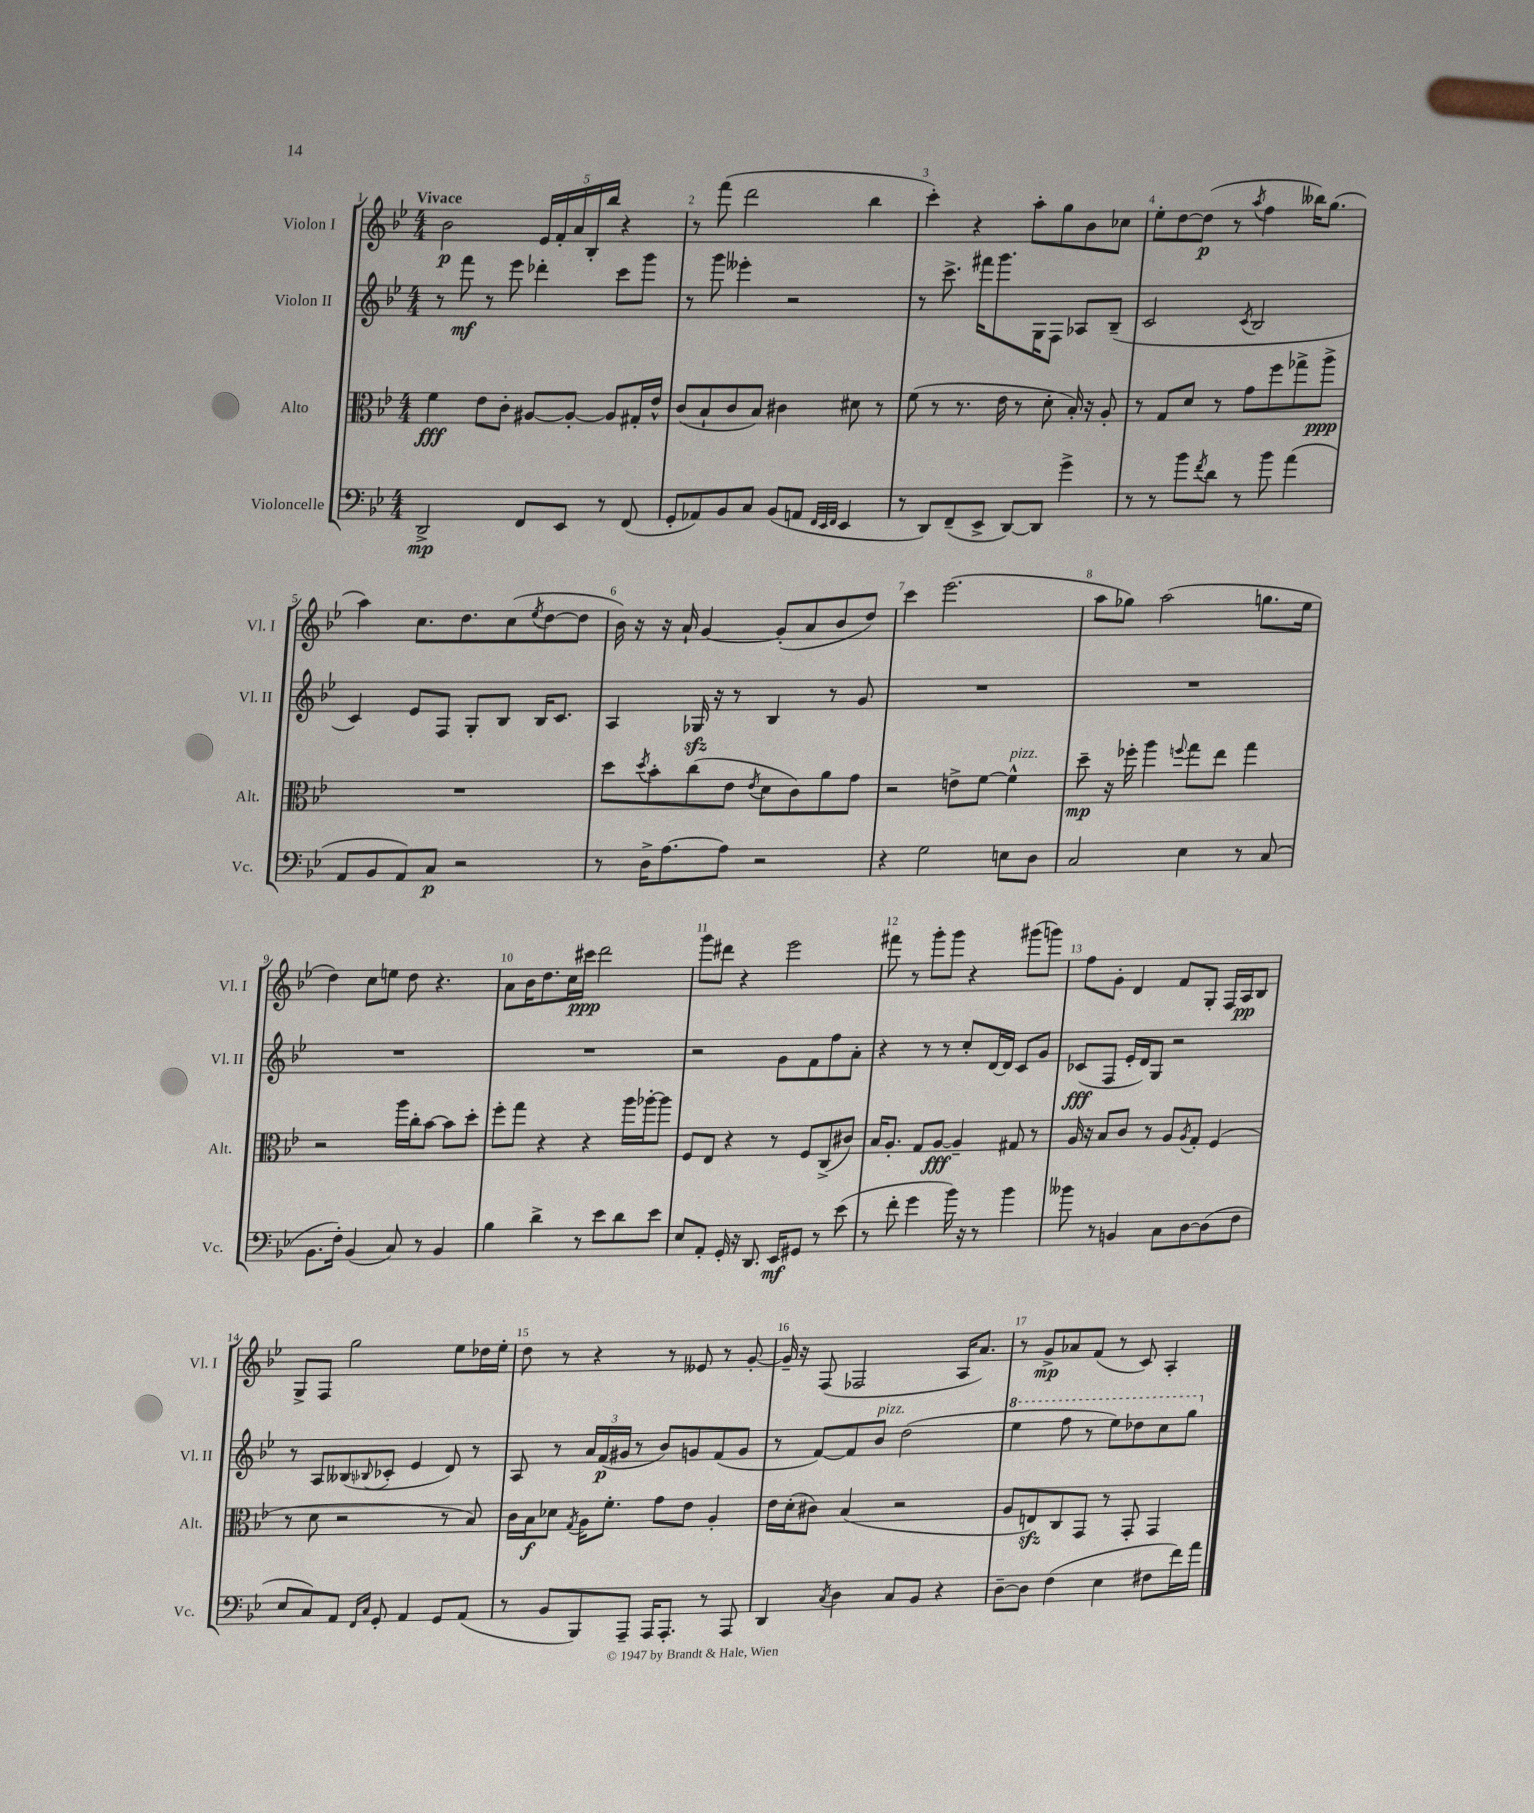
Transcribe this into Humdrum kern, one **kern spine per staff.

**kern	**kern	**kern	**kern
*staff4	*staff3	*staff2	*staff1
*clefF4	*clefC3	*clefG2	*clefG2
*k[b-e-]	*k[b-e-]	*k[b-e-]	*k[b-e-]
*M4/4	*M4/4	*M4/4	*M4/4
2DD^	4f	8r	2b-
.	.	8fff	.
.	8e-	8r	.
.	8c'	8eee-	.
8FF	[8A#	4ddd-'	20e-
.	.	.	20f'
.	.	.	20a
8EE-	8A#'_	.	.
.	.	.	20B-'
.	.	.	20bb-
8r	8A#]	8ccc	4r
(8FF	16G#'	8ggg	.
.	16e-^^	.	.
=	=	=	=
8GG'	(8c	8r	8r
8AA-)	8B-`	8ggg	(8fff
8BB-	8c	4eee--'	2ddd
8C	8B-)	.	.
(8BB-	4c#	2r	.
8AA	.	.	.
32qqFF	.	.	.
32qqEE-	.	.	.
32qqFF	.	.	.
4EE-	8d#	.	4bb-
.	8r	.	.
=	=	=	=
8r	(8f	8r	4ccc')
8DD)	8r	8.ccc^	.
(8FF~	8.r	.	4r
.	.	16fff#	.
8EE-^	.	8.ggg	.
.	16e-	.	.
[8DD)	8r	.	8aa'
.	.	16G	.
8DD]	8d'	8F	8gg
4g^	16B-')	8A-	8b-
.	16r	.	.
.	8A'	(8B-~	8cc-
=	=	=	=
8r	8r	2c	8ee-'
8r	8G	.	[8dd
8b-	8d	.	(8dd]
8qf	.	.	.
8d	8r	.	8r
.	.	8qc	8qaa
8r	8g	2B-	4ff
8b-	8ff	.	.
(4a	8gg-^	.	16bb--)
.	.	.	(8.gg
.	8aa^	.	.
=	=	=	=
8AA	1r	4c)	4aa)
8BB-	.	.	.
8AA)	.	8e-	8.cc
8C	.	8F	.
.	.	.	8.dd
2r	.	8G'	.
.	.	8B-	(8cc
.	.	.	8qee-
.	.	16B-	[8dd
.	.	8.c	.
.	.	.	8dd]
=	=	=	=
8r	8dd	4A	16b-)
.	.	.	16r
.	8qdd	.	.
16D^	8b-'	.	16r
[8.A	.	.	16a`
.	(8cc	16G-	[4g
.	.	16r	.
8A]	8e-	8r	.
.	8qe-	.	.
2r	8d	4B-	(8g']
.	8c)	.	8a
.	8a	8r	8b-
.	8g	8g	8dd)
=	=	=	=
4r	2r	1r	4ccc
2G	.	.	(2.eee-
.	8e^	.	.
.	[8f	.	.
8E	4f^^]	.	.
8D	.	.	.
=	=	=	=
2C	8dd~	1r	8aa
.	16r	.	8gg-)
.	16ff-'	.	.
.	4aa	.	(2aa
.	8qqff	.	.
4E-	8gg	.	.
.	8ee-	.	.
8r	4gg	.	8.gg
(8C	.	.	.
.	.	.	16ee-
=	=	=	=
8.BB-	2r	1r	4dd)
16F')	.	.	.
(4BB-	.	.	8cc
.	.	.	8ee
8C)	16aa	.	8dd
.	16cc'	.	.
8r	[8b-	.	4.r
4BB-	8b-]	.	.
.	8dd'	.	.
=	=	=	=
4B-	8ff'	1r	8a
.	8gg	.	16b-
.	.	.	8.dd
4d^	4r	.	.
.	.	.	16cc
.	.	.	16ccc#
8r	4r	.	2ddd
8e-	.	.	.
8d	16aa	.	.
.	[16aa-'	.	.
8e-	8aa-]	.	.
=	=	=	=
8E-	8F	2r	8ggg
8AA'	8E-	.	8ddd#
16GG'	4r	.	4r
16r	.	.	.
8.DD	.	.	.
.	8r	8g	2eee-
16EE-	.	.	.
8GG#	8F	8f	.
8r	(8C^	8ff	.
(8e-	8c#)	8a'	.
=	=	=	=
8r	16B-	4r	8fff#
.	8.A'	.	.
8f'	.	.	8r
4g	8G	8r	8ggg'
.	[8A	8r	8ggg
16b-)	4A~]	8cc'	4r
16r	.	.	.
8r	.	[16d	.
.	.	16d]	.
4b-	8G#	8c	(8ggg#
.	8r	8g	8ggg)
=	=	=	=
8b--	16A	(8c-	8ff
.	16r	.	.
8r	8B-	8F	8g'
4BB	8c	16e-'	4d
.	.	16d)	.
.	8r	8G	.
8C	8A	2r	8f
.	8qA	.	.
[8D	8G'	.	8G'
(8D]	(4F	.	16F
.	.	.	16A
8F	.	.	8B-
=	=	=	=
8E-	8r	8r	8G^
8C)	8d	8A	8F
8AA	2r	(8B--	2gg
16qqFF	.	.	.
16qqC	.	8qqB-	.
8GG'	.	8c-'	.
4AA	.	4e-	.
8GG	8r	8d)	8ee-
(8AA	8B-)	8r	16dd-
.	.	.	16ee-'
=	=	=	=
8r	16c	8A	8dd
.	16B-	.	.
8BB-	8d-	8r	8r
.	8qG	.	.
8BBB-)	16A	24a	4r
.	.	(24f	.
.	8.f'	.	.
.	.	24g#	.
8AAA~	.	8r	.
16AAA	8g	8b-)	8r
8.AAA'	.	.	.
.	8e-	8g	8e--
8r	4A'	(8f	8r
8AAA	.	8g	[8g'
=	=	=	=
4DD	16e-	8r	16g~]
.	(16d'	.	16r
.	8c#)	[8f)	(8F
8qC	.	.	.
4D	(4B-	8f]	2F-
.	.	8b-	.
8C	2r	(2dd	.
8BB-	.	.	.
4r	.	.	16A
.	.	.	8.a)
=	=	=	=
[8D~	8A	4eee-	8r
8D]	8E)	.	8g^
(4F	8C	8fff	8a-
.	8GG	8r	(8f
4E-	8r	8eee-)	8r
.	8GG'	8ddd-	8c)
8F#	4GG	8ccc	4A'
16f)	.	8ggg	.
16a	.	.	.
==	==	==	==
*-	*-	*-	*-
